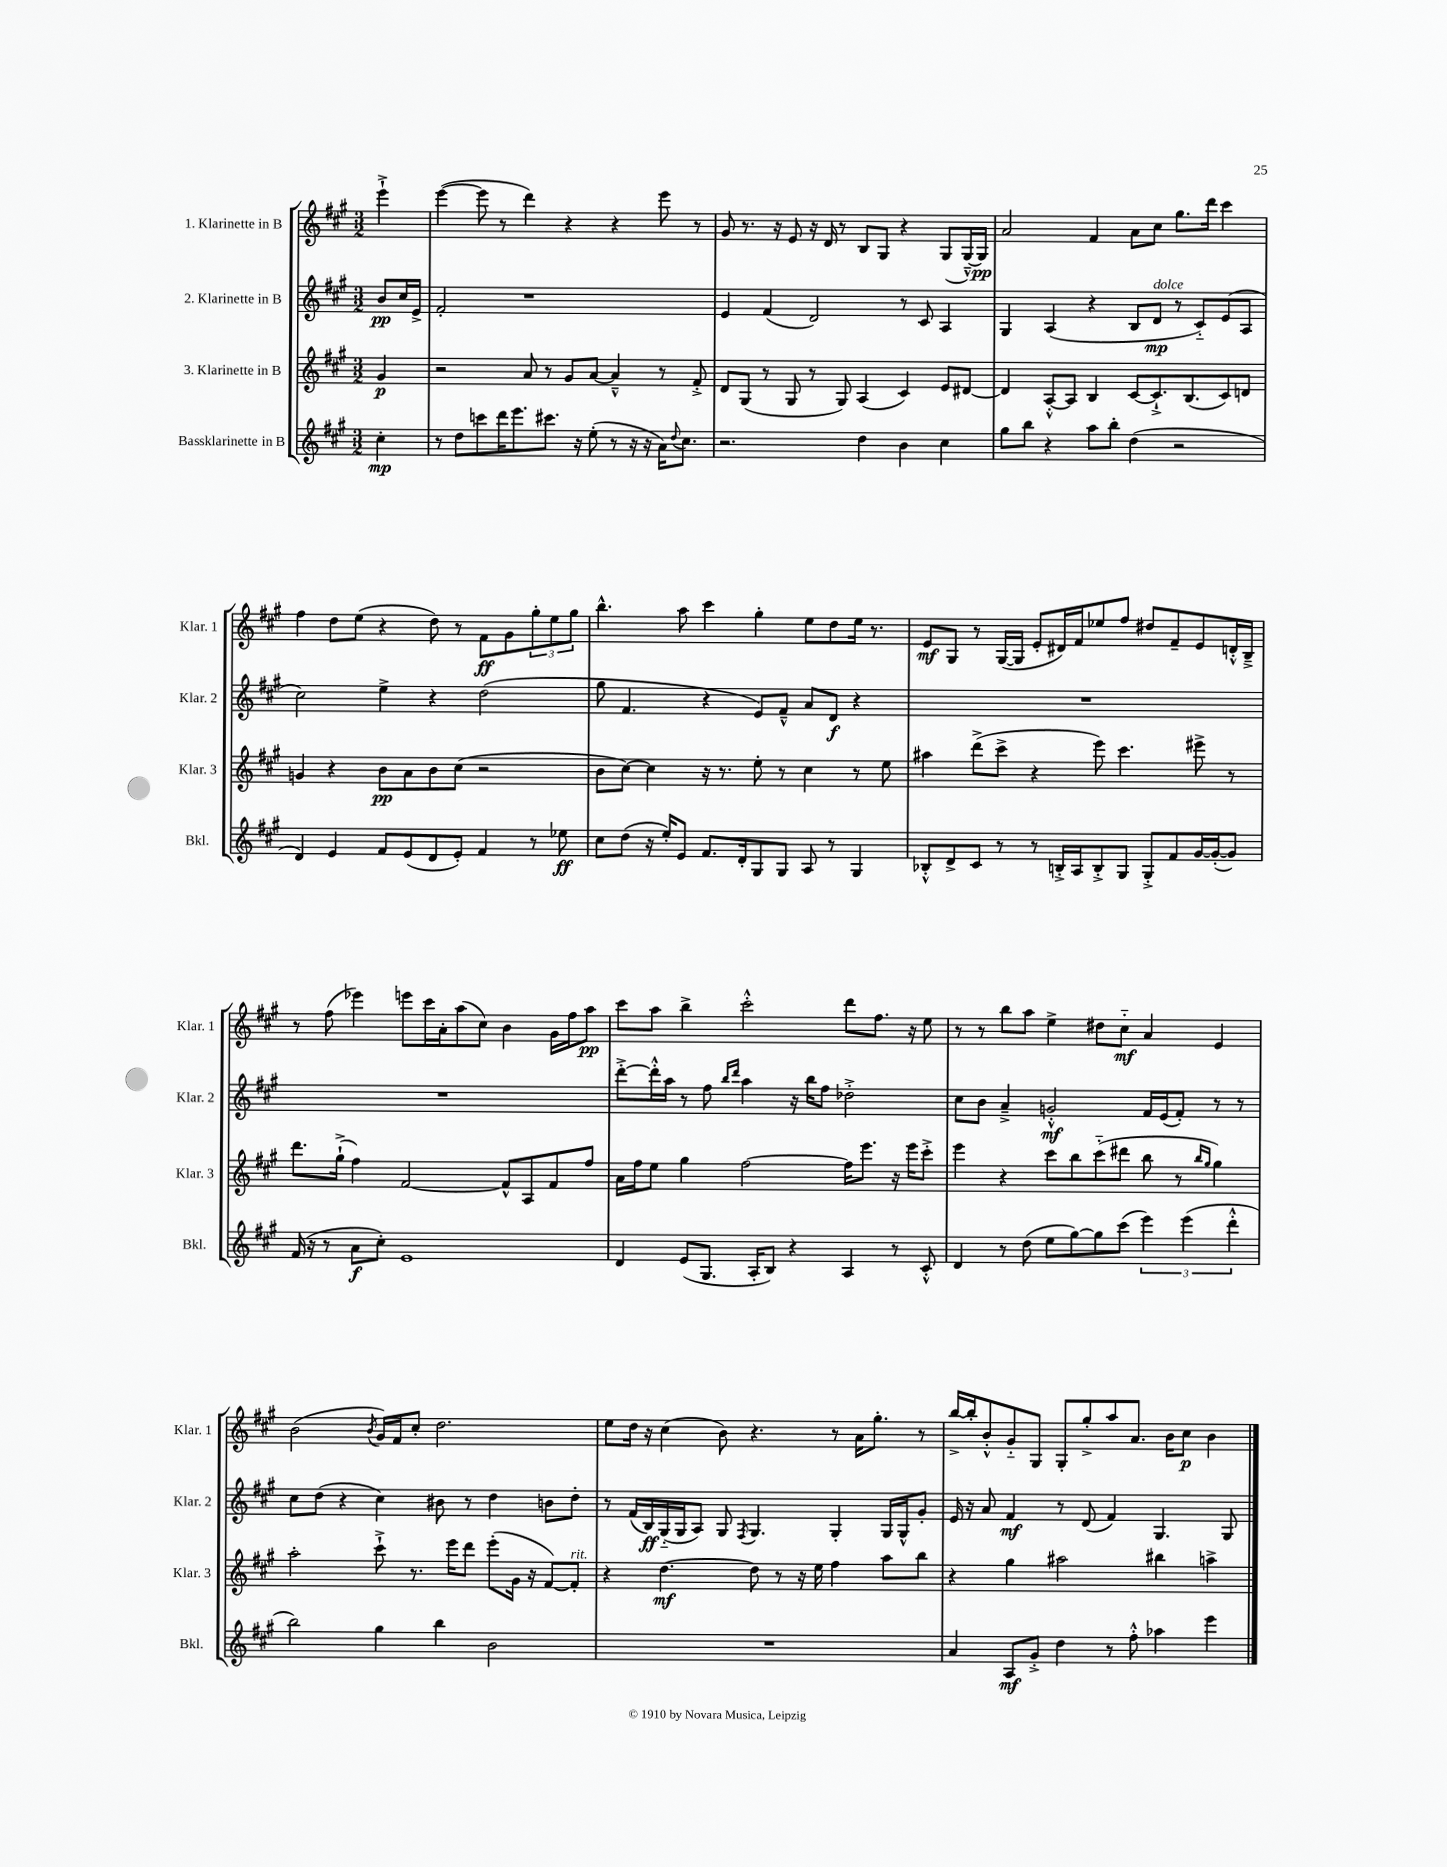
<<
\new StaffGroup <<
\new Staff = "s0" \with { instrumentName = "1. Klarinette in B" shortInstrumentName = "Klar. 1" } {
    \clef treble \key a \major \numericTimeSignature \time 3/2 \partial 4
    e'''4-!-> |
    e'''4~( e'''8 r8 d'''4) r4 r4 e'''8 r8 |
    gis'8 r8. r16 e'8 r16 d'16 r8 b8 gis8 r4 gis8( gis16~---^) gis16\pp |
    a'2 fis'4 a'8 cis''8 gis''8. d'''16 cis'''4 |
    fis''4 d''8 e''8( r4 d''8) r8 fis'8\ff gis'8 \tuplet 3/2 { gis''8-. e''8 gis''8 } |
    b''4.-^ a''8 cis'''4 gis''4-. e''8 d''8 e''16 r8. |
    e'8\mf gis8 r8 gis16~( gis16 e'8-. dis'16) fis'16 ees''8 fis''8 dis''8 fis'8-- e'8 d'16-.-^ b16---> |
    r8 fis''8( ees'''4) e'''8 cis'''16 a'16-. a''8( cis''8) b'4 gis'16 fis''16 a''8\pp |
    cis'''8 a''8 b''4-> cis'''2-.-^ d'''8 fis''8. r16 e''8 |
    r8 r8 b''8 a''8 e''4-> dis''8 cis''8-_\mf a'4 e'4 |
    b'2( \acciaccatura { b'8 } gis'16) fis'16 cis''8-. d''2. |
    e''8 d''16 r16 cis''4( b'8) r4. r8 a'16 gis''8.-. r8 |
    b''16~-> b''16-. b'8-.-^ gis'8-_ gis8 gis8-. gis''8-.-> a''8 a'8. b'16 cis''8\p b'4 \bar "|." |
}
\new Staff = "s1" \with { instrumentName = "2. Klarinette in B" shortInstrumentName = "Klar. 2" } {
    \clef treble \key a \major \numericTimeSignature \time 3/2 \partial 4
    b'8\pp cis''16 e'16-> |
    fis'2-. r1 |
    e'4 fis'4( d'2) r8 cis'8 a4 |
    gis4 a4( r4 b8 d'8\mp^\markup { \italic "dolce" } r8 cis'8-_) e'8( a8 |
    cis''2) e''4-> r4 d''2( |
    gis''8 fis'4. r4 e'8) fis'8---^ a'8 d'8\f r4 |
    R1. |
    R1. |
    d'''8~-.-> d'''16-.-^ a''16 r8 fis''8 \grace { b''16 d'''16 } a''4 r16 b''16 fis''8 des''2-.-> |
    cis''8 b'8 a'4---> g'2-.-^\mf fis'16 e'16( fis'8-.) r8 r8 |
    cis''8 d''8( r4 cis''4) bis'8 r8 d''4 b'8 d''8-. |
    r8 fis'16( b16\ff) gis16-_( gis16 a8) gis8 \acciaccatura { fis8 } gis4. gis4-. gis16 gis16-^ gis'8-. |
    e'16 r16 a'8 fis'4\mf r8 d'8( fis'4) gis4. gis8 \bar "|." |
}
\new Staff = "s2" \with { instrumentName = "3. Klarinette in B" shortInstrumentName = "Klar. 3" } {
    \clef treble \key a \major \numericTimeSignature \time 3/2 \partial 4
    gis'4\p |
    r2 a'8 r8 gis'8 a'8~ a'4---^ r8 fis'8-.-> |
    d'8 gis8( r8 gis8 r8 gis8) a4( cis'4) e'8 dis'8~ |
    dis'4 a8~-.-^ a8 b4 cis'8~ cis'8.-!-> b8.( cis'8) d'8 |
    g'4 r4 b'8\pp a'8 b'8 cis''8( r2 |
    b'8 cis''8~) cis''4 r16 r8. e''8-. r8 cis''4 r8 e''8 |
    ais''4 d'''8->( cis'''8-> r4 e'''8) cis'''4. eis'''8-> r8 |
    d'''8. gis''16-!->( fis''4) fis'2~ fis'8-^ a8 fis'8 fis''8 |
    a'16 fis''16 e''8 gis''4 fis''2~ fis''16 e'''8. r16 e'''16 cis'''8-.-> |
    e'''4 r4 cis'''8 b''8 cis'''8-_( dis'''8 b''8 r8 \grace { b''16 gis''16 } gis''4) |
    a''2-. cis'''8-!-> r8. e'''16 d'''8 e'''8-.( gis'16 r16 fis'8~) fis'8-.^\markup { \italic "rit." } |
    r4 d''4.~\mf d''8 r8 r16 e''16 fis''4 a''8 b''8 |
    r4 gis''4 ais''2 bis''4 a''4-> \bar "|." |
}
\new Staff = "s3" \with { instrumentName = "Bassklarinette in B" shortInstrumentName = "Bkl." } {
    \clef treble \key a \major \numericTimeSignature \time 3/2 \partial 4
    cis''4-.\mp |
    r8 d''8 c'''8 d'''16 e'''8. cis'''8. r16 e''8-.( r8 r16 r16 a'16) \appoggiatura { d''8 } cis''8. |
    r2. d''4 b'4 cis''4 |
    gis''8 b''8 r4 a''8 b''8-. d''4( r2 |
    d'4) e'4 fis'8 e'8( d'8 e'8-.) fis'4 r8 ees''8\ff |
    cis''8 d''8( r16 e''16-.) e'8 fis'8. d'16-. gis8 gis8 a8 r8 gis4 |
    bes8-.-^ d'8-> cis'8 r8 r8 b16-.-> a16 b8-.-> gis8 gis8-.-> fis'8 gis'16~ gis'16~-.( gis'8) |
    fis'16( r16 r8 a'8\f cis''8-.) e'1 |
    d'4 e'8( gis8. a16-. b8) r4 a4 r8 cis'8-.-^ |
    d'4 r8 d''8( e''8 gis''8~) gis''8 cis'''8( \tuplet 3/2 { e'''4) e'''4( d'''4-.-^ } |
    b''2) gis''4 b''4 b'2 |
    R1. |
    a'4 a8\mf gis'8-.-> d''4 r8 fis''8-.-^ aes''4 e'''4 \bar "|." |
}
>>
>>
\layout { \context { \Score \remove "Bar_number_engraver" } }
